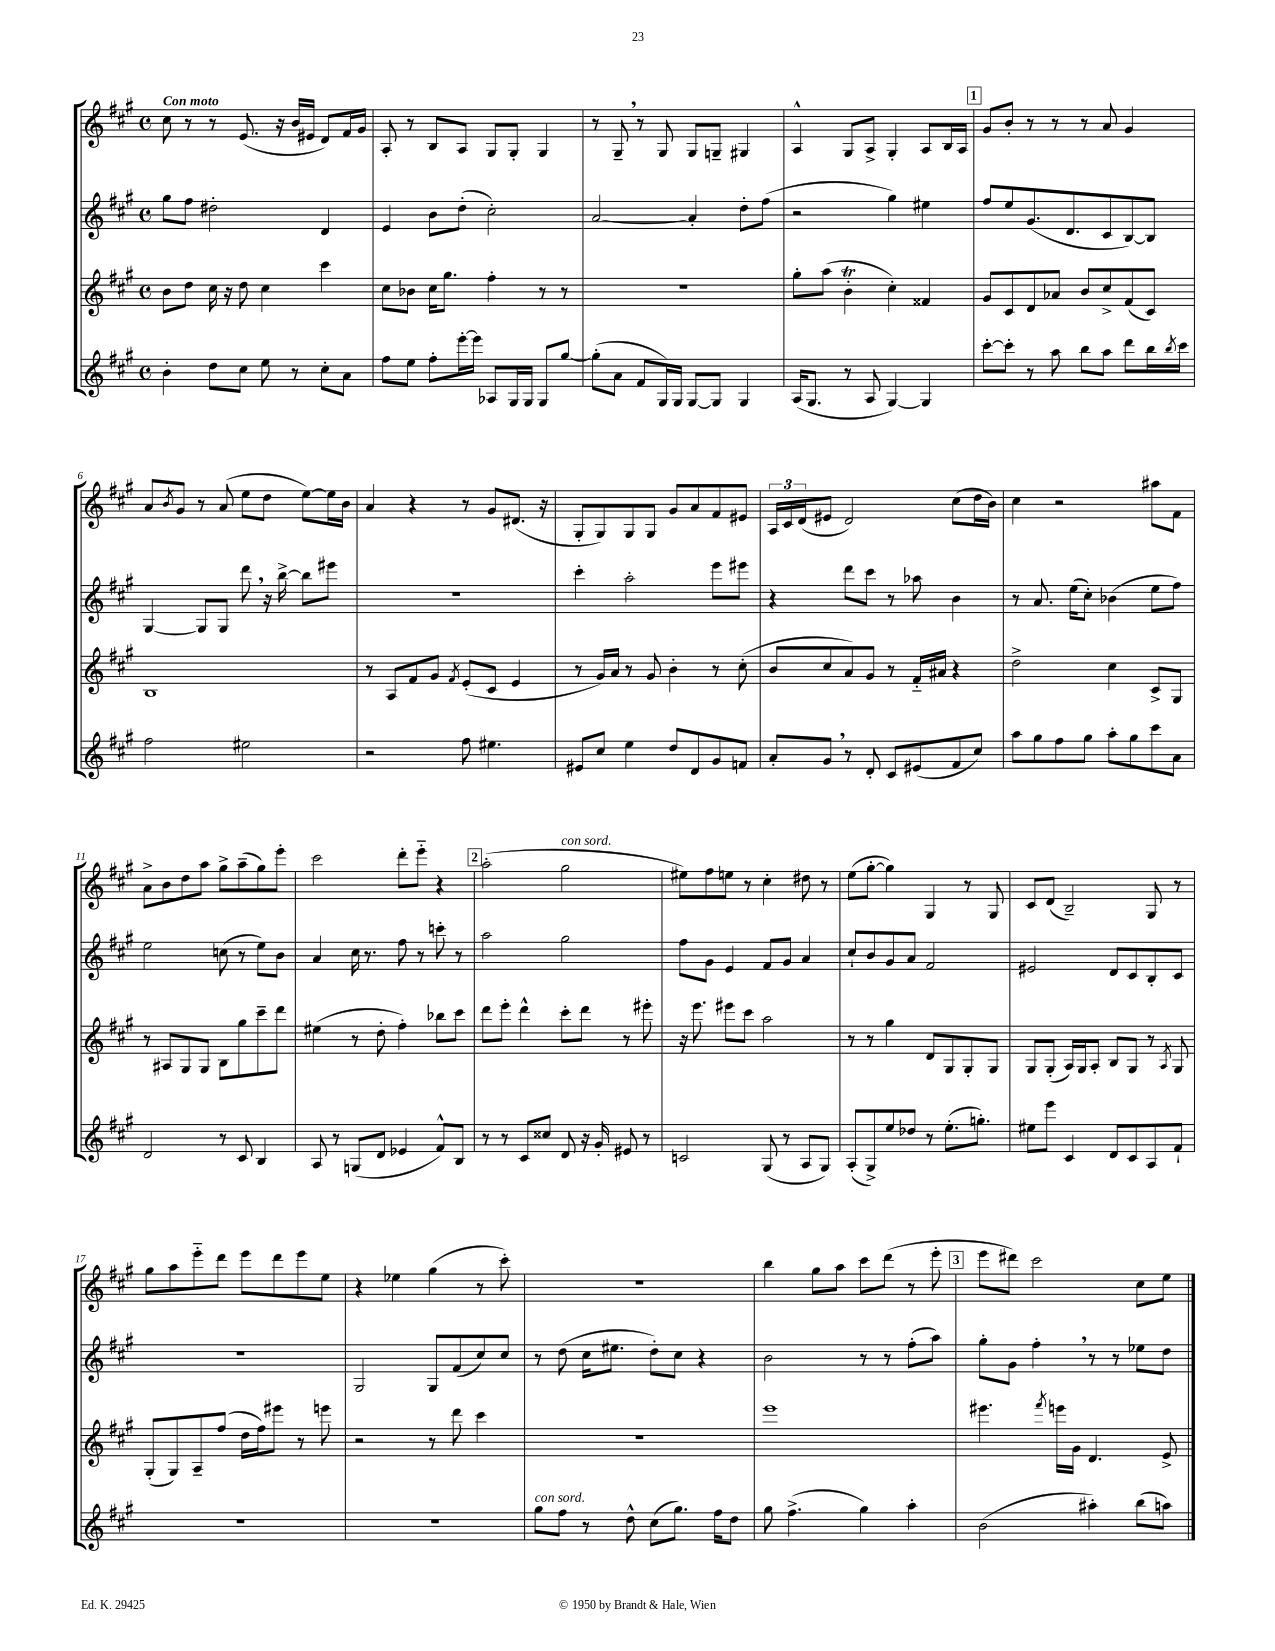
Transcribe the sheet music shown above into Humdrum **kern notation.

**kern	**kern	**kern	**kern
*part4	*part3	*part2	*part1
*staff4	*staff3	*staff2	*staff1
*clefG2	*clefG2	*clefG2	*clefG2
*k[f#c#g#]	*k[f#c#g#]	*k[f#c#g#]	*k[f#c#g#]
*M4/4	*M4/4	*M4/4	*M4/4
*met(c)	*met(c)	*met(c)	*met(c)
=1	=1	=1	=1
!	!	!	!LO:TX:a:B:t=Con moto
4b'\	8b\L	8gg#\L	8cc#\
.	8dd\J	8ff#\J	8r
8dd\L	16cc#\	2dd#X'\	8r
.	16r	.	.
8cc#\J	8dd\	.	(8.e/
8ee\	4cc#\	.	.
.	.	.	16r
8r	.	.	16b/LL
.	.	.	16e#X/JJ
8cc#'\L	4ccc#\	4d/	8d/L)
8a\J	.	.	16f#/L
.	.	.	16g#/JJ
=2	=2	=2	=2
8ff#\L	8cc#\L	4e/	8A'/
8ee\J	8b-X\J	.	8r
8ff#'\L	16cc#\KL	8b\L	8B/L
.	8.gg#\J	.	.
[16eee'\L	.	(8dd'\J	8A/J
16eee\JJ]	.	.	.
8A-X/L	4ff#'\	2cc#'\)	8G#/L
16G#/L	.	.	8G#'/J
16G#/JJ	.	.	.
8G#/L	8r	.	4G#/
[8gg#/J	8r	.	.
=3	=3	=3	=3
(8gg#'\L]	1r	[2a/	8r
8a\J	.	.	8G#~,/
8f#/L	.	.	8r
16G#/L)	.	.	8G#/
16G#/JJ	.	.	.
[8G#/L	.	4a'/]	8G#/L
8G#/J]	.	.	8Gn~/J
4G#/	.	8dd'\L	4G#X/
.	.	(8ff#\J	.
=4	=4	=4	=4
(16A/KL	8gg#'\L	2r	4A^^/
8.G#/J	.	.	.
.	(8aa\J	.	.
8r	4bT'\	.	8G#/L
8A/	.	.	8A^/J
[4G#/)	4cc#'\)	4gg#\)	4G#'/
4G#/]	4f##X/	4ee#X\	8A/L
.	.	.	16B/L
.	.	.	16A/JJ
!!LO:REH:place=s1:t=1
=5	=5	=5	=5
[8ccc#'\L	8g#/L	8ff#/L	8g#/L
8ccc#'\J]	8c#/	8ee/	8b'/J
8r	8d/	(8.g#/	8r
8aa\	8a-X/J	.	8r
.	.	8.d/	.
8bb\L	8b/L	.	8r
8aa\J	8cc#^/	8c#/	8a/
8ddd\L	(8f#/	[8B/)	4g#/
16bb\L	8c#/J)	8B/J]	.
8qbb/	.	.	.
16ccc#\JJ	.	.	.
!!LO:LB:g=z
=6	=6	=6	=6
2ff#\	1B	[4G#/	8a/L
.	.	.	8qb/
.	.	.	8g#/J
.	.	8G#/L]	8r
.	.	8G#/J	(8a/
2ee#X\	.	8ddd,\	8ee\L
.	.	16r	8dd\J
.	.	[16bb^\	.
.	.	8bb\L]	[8ee\L)
.	.	8eee#X\J	16ee\L]
.	.	.	16b\JJ
=7	=7	=7	=7
2r	8r	1r	4a/
.	8A/L	.	.
.	8f#/	.	4r
.	8g#/J	.	.
.	8qf#/	.	.
8ff#\	(8e'/L	.	8r
4.ee#X\	8c#/J	.	8g#/L
.	4e/	.	(8.d#X/J
.	.	.	16r
=8	=8	=8	=8
8e#X/L	8r	4ccc#'\	8G#'/L
8cc#/J	16g#/LL)	.	8G#/)
.	16a/JJ	.	.
4ee\	8r	2aa'\	8G#/
.	8g#/	.	8G#/J
8dd/L	4b'\	.	8g#/L
8d/	.	.	8a/
8g#/	8r	8eee\L	8f#/
8fn/J	(8cc#'\	8eee#X\J	8e#X/J
=9	=9	=9	=9
8a'/L	8b/L	4r	24A/LL
.	.	.	24c#/
.	.	.	(24d/J
8g#,/J	8cc#/	.	8e#X/J
8r	8a/)	8ddd\L	2d/)
8d'/	8g#/J	8ccc#\J	.
8c#/L	8r	8r	.
(8e#X/	16f#/LL	8aa-X\	.
.	16a#X/JJ	.	.
8f#/	4r	4b\	(8cc#\L
8cc#/J)	.	.	16dd\L
.	.	.	16b\JJ)
=10	=10	=10	=10
8aa\L	2dd^\	8r	4cc#\
8gg#\	.	8.a/	.
8ff#\	.	.	2r
.	.	(16ee\KL	.
8gg#\J	.	8cc#'\J)	.
8aa'\L	4cc#\	(4b-X\	.
8gg#\	.	.	.
8ccc#\	8c#^/L	8ee\L	8aa#X\L
8a\J	8G#/J	8ff#\J)	8f#\J
!!LO:LB:g=z
=11	=11	=11	=11
2d/	8r	2ee\	8a^\L
.	8A#X/L	.	8b\
.	8G#/	.	8dd\
.	8G#/J	.	8aa\J
8r	8B\L	(8ccn\	8gg#^\L
8c#/	8gg#\	8r	(8aa~\
4B/	8ccc#~\	8ee\L)	8gg#\)
.	8ddd\J	8b\J	8eee'\J
=12	=12	=12	=12
8A/	(4ee#X\	4a/	2ccc#\
8r	.	.	.
(8Gn/L	8r	16cc#\	.
.	.	8.r	.
8d/J	8dd'\	.	.
4e-X/	4ff#'\)	8ff#\	8ddd'\L
.	.	8r	8eee\J
8f#^^/L)	8bb-X\L	8cccn'\	4r
8B/J	8ccc#\J	8r	.
!!LO:REH:place=s1:t=2
=13	=13	=13	=13
8r	8ddd\L	2aa\	(2aa'\
8r	8eee'\J	.	.
8c#/L	4ddd^^\	.	.
8cc##X/J	.	.	.
!	!	!	!LO:TX:a:i:t=con sord.
8d/	8ccc#'\L	2gg#\	2gg#\
16r	8ddd\J	.	.
16g#'/	.	.	.
8e#X/	8r	.	.
8r	8eee#X'\	.	.
=14	=14	=14	=14
2cn/	16r	8ff#\L	8ee#X\L)
.	8.eee\	.	.
.	.	8g#\J	8ff#\
.	8eee#X\L	4e/	8een\J
.	8ccc#\J	.	8r
(8G#/	2aa\	8f#/L	4cc#'\
8r	.	8g#/J	.
8A/L	.	4a/	8dd#X\
8G#/J)	.	.	8r
=15	=15	=15	=15
(8A'/L	8r	8cc#`/L	(8ee\L
8G#^/)	8r	8b/	[8gg#'\J
8ee/	4gg#\	8g#/	4gg#\])
8dd-X/J	.	8a/J	.
8r	8d/L	2f#/	4G#/
(8.ee'\L	8G#/	.	.
.	8G#'/	.	8r
8.ggn'\J)	.	.	.
.	8G#/J	.	8G#/
=16	=16	=16	=16
8ee#X\L	8G#/L	2e#X/	8c#/L
8eee\J	(8G#'/J	.	(8d/J
4c#/	16A/LL)	.	2B~/)
.	16G#/J	.	.
.	8A'/J	.	.
8d/L	8B/L	8d/L	.
8c#/	8G#/J	8c#/	.
8A/	8r	8B'/	8G#/
.	8qA/	.	.
8f#`/J	8G#/	8c#/J	8r
!!LO:LB:g=z
=17	=17	=17	=17
1r	(8G#'/L	1r	8gg#\L
.	8G#/)	.	8aa\
.	8A~/	.	8eee\
.	(8ff#/J	.	8ddd\J
.	16dd\LL	.	8eee\L
.	16ff#\J)	.	.
.	8eee#X\J	.	8ddd\
.	8r	.	8eee\
.	8eeen\	.	8ee\J
=18	=18	=18	=18
1r	2r	2G#/	4r
.	.	.	4ee-X\
.	8r	8G#/L	(4gg#\
.	8ddd\	(8f#/	.
.	4ccc#\	8cc#/)	8r
.	.	8cc#/J	8ccc#'\)
=19	=19	=19	=19
!LO:TX:a:i:t=con sord.	!	!	!
8gg#\L	1r	8r	1r
8ff#\J	.	(8dd\	.
8r	.	16cc#\KL	.
.	.	8.ee#X\J	.
8dd^^\	.	.	.
(8cc#\L	.	8dd'\L)	.
8.gg#\J)	.	8cc#\J	.
.	.	4r	.
16ff#\KL	.	.	.
8dd\J	.	.	.
=20	=20	=20	=20
8gg#\	1eee	2b\	4bb\
(4.ff#^\	.	.	.
.	.	.	8gg#\L
.	.	.	8aa\J
4gg#\)	.	8r	8ccc#\L
.	.	8r	(8ddd\J
4aa'\	.	(8ff#'\L	8r
.	.	8aa\J)	8eee'\
!!LO:REH:place=s1:t=3
=21	=21	=21	=21
(2b\	4.eee#X\	8gg#'\L	8eee\L
.	.	8g#\J	8ddd#X\J)
.	.	4ff#',\	2ccc#\
.	8qfff#/	.	.
.	16eeen\LL	.	.
.	16g#\JJ	.	.
4aa#X'\)	4.d/	8r	.
.	.	8r	.
(8bb\L	.	8ee-X\L	8cc#\L
8aan\J)	8e^/	8dd\J	8ee\J
==	==	==	==
*-	*-	*-	*-
